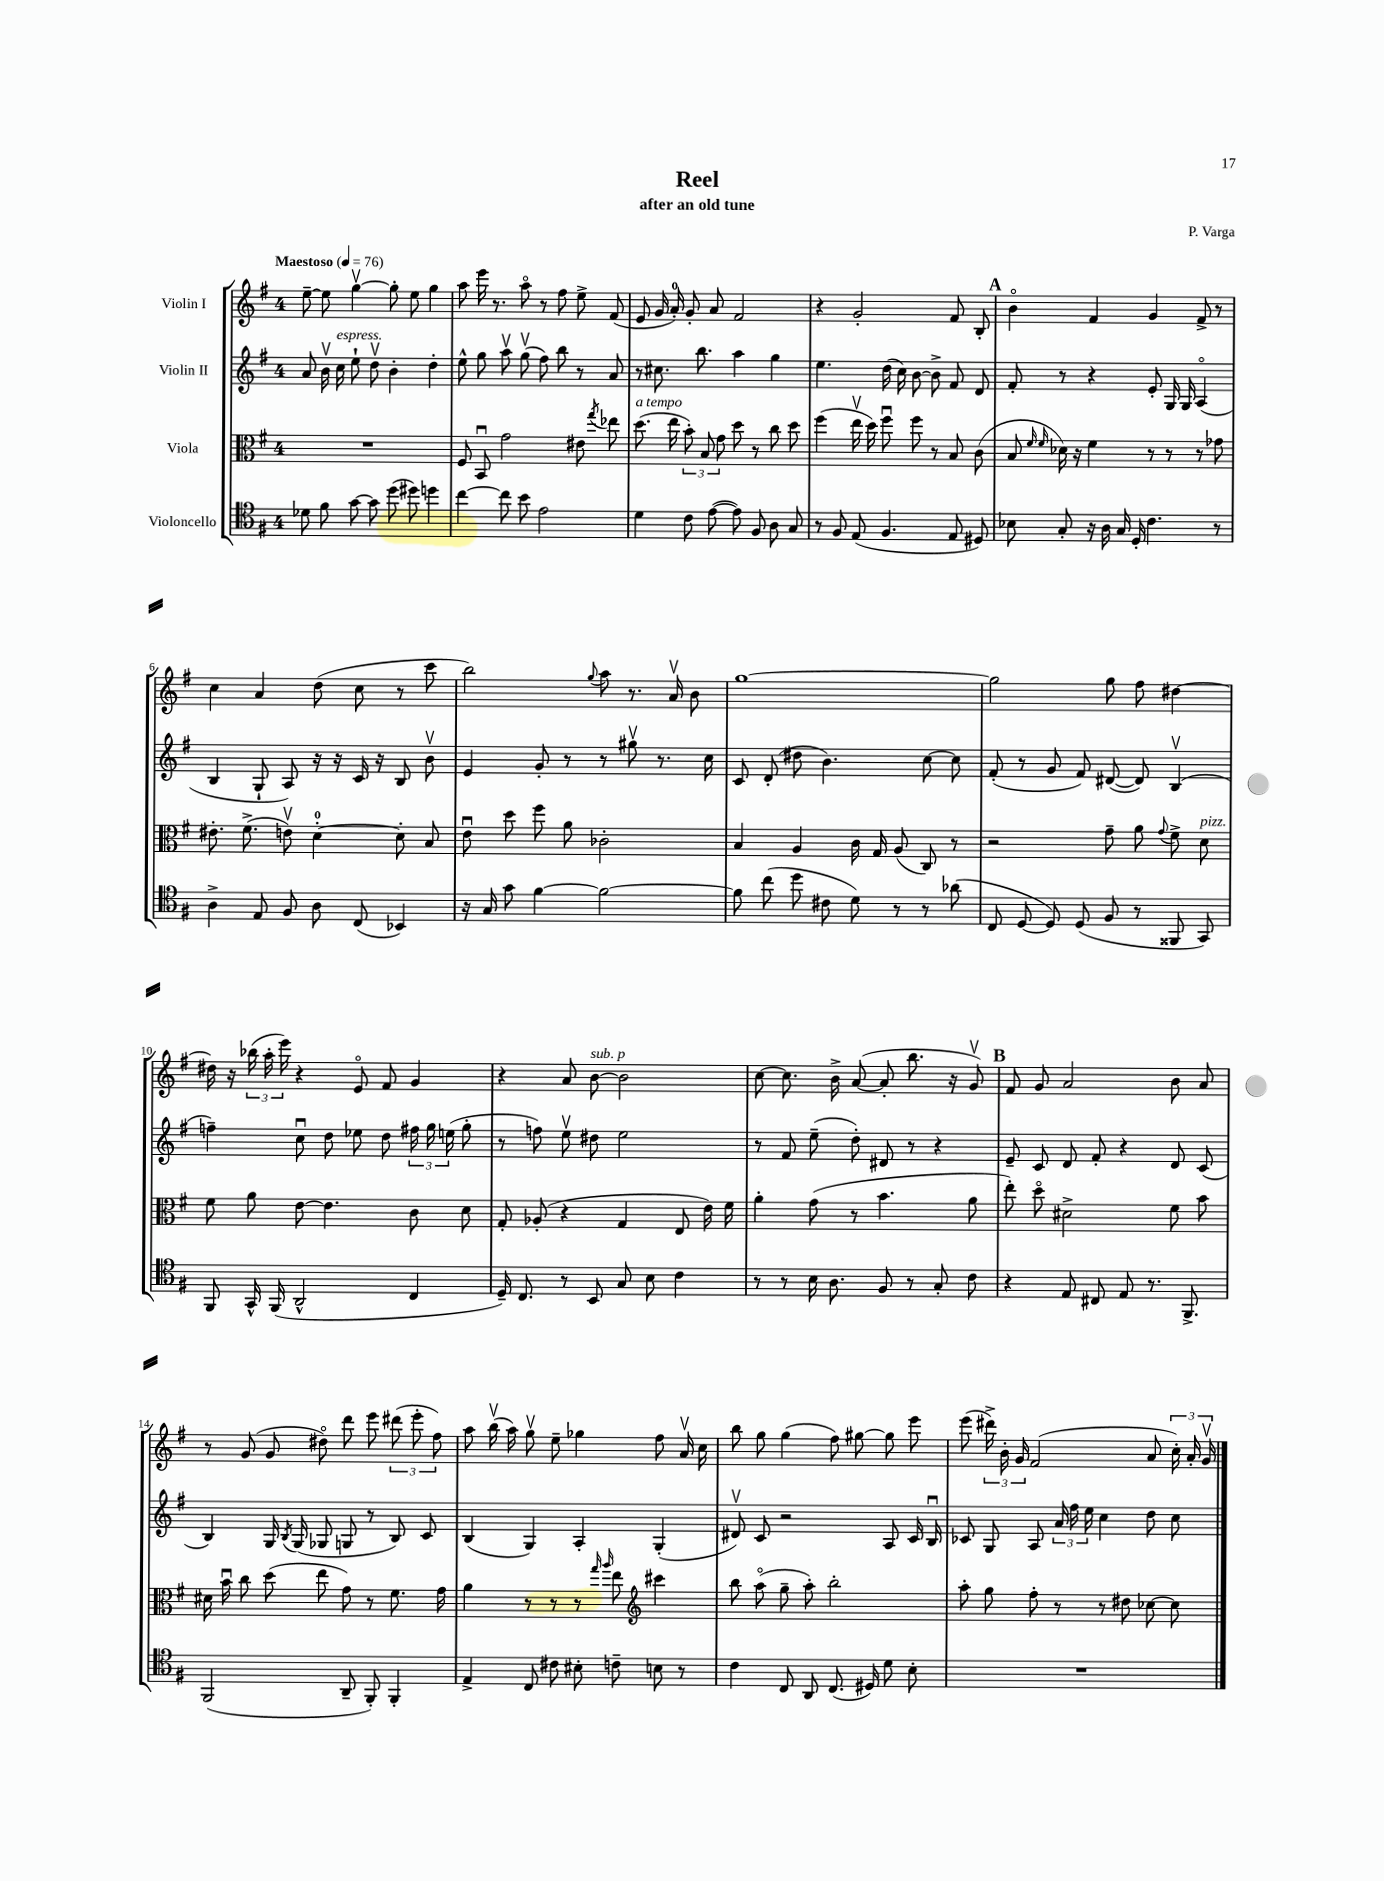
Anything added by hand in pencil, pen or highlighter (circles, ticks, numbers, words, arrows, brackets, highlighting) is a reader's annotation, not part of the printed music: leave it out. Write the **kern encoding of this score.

**kern	**kern	**kern	**kern
*staff4	*staff3	*staff2	*staff1
*clefC4	*clefC3	*clefG2	*clefG2
*k[f#]	*k[f#]	*k[f#]	*k[f#]
*M4/4	*M4/4	*M4/4	*M4/4
*MM76	*MM76	*MM76	*MM76
8d-	1r	8a	[8ee~
8f#	.	16bv	8ee]
.	.	16cc	.
[8g	.	8ee`	[4ggv
8g]	.	8ddv	.
(8dd	.	4b'	8gg']
8dd#)	.	.	8ee
4dd	.	4dd'	4gg
=	=	=	=
[4cc	8F#	8ee^^	8aa
.	8BBu	8gg	16eee
.	.	.	8.r
8cc]	2g	8aav	.
8b	.	(8ggv	8aao
2e	.	8ff#)	8r
.	.	8bb	8ff#
.	8e#	8r	8ee^
.	8qgg	.	.
.	8ee-	8a	(8f#
=	=	=	=
4d	(8.dd	8r	8e
.	.	8.cc#	16g
.	16ee	.	16a')
8c	12b')	.	8g'
.	.	8.bb	.
.	12B	.	.
([8e	.	.	8a
.	12g	.	.
8e])	8dd	4aa	2f#
8F#	8r	.	.
8A	8cc	4gg	.
8G	8dd	.	.
=	=	=	=
8r	(4ff#	4.ee	4r
8F#	.	.	.
(8E	16eev	.	2g'
.	16dd)	.	.
4.F#	8ff#u	(16dd	.
.	.	16cc)	.
.	8ff#	[8b	.
.	8r	8b^]	.
8E	8B	8f#	8f#
8D#)	(8c	8d	8B'
=	=	=	=
8B-	8B	8f#'	4bo
.	16qqf#	.	.
.	16qqf#	.	.
8G'	16d-)	8r	.
.	16r	.	.
16r	4f#	4r	4f#
16A	.	.	.
16G	.	.	.
16D'	.	.	.
4.c	8r	8e'	4g
.	8r	16G	.
.	.	16G	.
.	8r	(4Ao	8f#^
8r	8g-	.	8r
=	=	=	=
4A^	8.e#'	4B	4cc
.	(8.f#^	.	.
8E	.	8G`	4a
8F#	8ev)	8A)	.
8A	[4d'	16r	(8dd
.	.	16r	.
(8C	.	16c	8cc
.	.	16r	.
4BB-)	8d']	8B	8r
.	8B	8bv	8ccc
=	=	=	=
16r	8eu	4e	2bb)
16G	.	.	.
8g	8dd	.	.
[4f#	8ff#	8g'	.
.	8a	8r	.
.	.	.	8qqgg
2f#_	2c-'	8r	8aa
.	.	8gg#v	8.r
.	.	8.r	.
.	.	.	16av
.	.	.	8b
.	.	16cc	.
=	=	=	=
8f#]	4B	8c	[1gg
(8cc	.	(8d'	.
8dd	4A	8dd#	.
8c#	.	4.b)	.
8d)	16c	.	.
.	16G	.	.
8r	(8A	.	.
8r	8C)	[8cc	.
(8a-	8r	8cc]	.
=	=	=	=
8C	2r	(8f#'	2gg]
[8D	.	8r	.
8D])	.	8g	.
(8D	.	8f#)	.
8F#	8g~	([8d#	8gg
8r	8a	8d#])	8ff#
.	8qqg	.	.
8FF##	8f#^	(4Bv	[4dd#
8GG)	8d	.	.
=	=	=	=
8FF#	8f#	4ff~)	16dd#]
.	.	.	16r
16GG^^	8a	.	(24bb-
.	.	.	24aa'
(16FF#	.	.	.
.	.	.	24eee)
2AA^^	[8e	8ccu	4r
.	4.e]	8dd	.
.	.	8ee-	8eo
.	.	8dd	8f#
4C	8c	24ff#	4g
.	.	24gg	.
.	.	(24ee	.
.	8d	8gg'	.
=	=	=	=
16D~)	8G'	8r	4r
8.C	.	.	.
.	(8A-'	8ff)	.
8r	4r	8eev	8a
8BB	.	8dd#	[8b
8G	4G	2ee	2b]
8B	.	.	.
4c	8E	.	.
.	16e)	.	.
.	16f#	.	.
=	=	=	=
8r	4a'	8r	[8cc
8r	.	8f#	8.cc]
16B	(8g	(8ee~	.
8.A	.	.	16b^
.	8r	8dd')	([8a
8F#	4.b	8d#	8a']
8r	.	8r	8.bb
8G'	.	4r	.
.	.	.	16r
8c	8a	.	8gv)
=	=	=	=
4r	8ee')	8e~	8f#
.	8ddo	8c	8g
8E	2d#^	8d	2a
8C#	.	8f#'	.
8E	.	4r	.
8.r	.	.	.
.	8f#	8d	8b
8.FF#^	.	.	.
.	8b	(8c	8a
=	=	=	=
(2FF#	16d#	4B)	8r
.	16bu	.	.
.	8cc	.	(8g
.	(8dd	16G	8g
.	.	8qB	.
.	.	(16G	.
.	8ee	8G-	8dd#o)
8AA~	8g)	8G	8ddd
8FF#')	8r	8r	8eee
4FF#'	8.f#	8B)	(12ddd#
.	.	.	12eee'
.	.	8c	.
.	.	.	12ff#)
.	16g	.	.
=	=	=	=
4E^	4a	(4B	8aa
.	.	.	(16bbv
.	.	.	16aa)
8C	8r	4G)	8ggv
8c#	8r	.	8ee~
8B#'	8r	4A'	4gg-
.	16qqgg	.	.
.	16qqaa	.	.
8c~	8ee	.	.
*	*clefG2	*	*
8B	4ccc#	(4G'	8ff#
8r	.	.	16av
.	.	.	16cc
=	=	=	=
4c	8bb	8d#v)	8bb
.	(8aao	8c	8gg
8C	8gg~	2r	(4gg
8AA	8aa')	.	.
(8.C	2bb'	.	8ff#)
.	.	.	[8gg#
16D#)	.	.	.
8d	.	8A	8gg#]
8B'	.	16c	8eee
.	.	16Bu	.
=	=	=	=
1r	8aa'	8c-	(8eee
.	8gg	8G	24ddd#^)
.	.	.	24b'
.	.	.	24g
.	8ff#'	8A	(2f#
.	8r	24a	.
.	.	24ff#	.
.	.	24ee	.
.	8r	4cc	.
.	8dd#	.	.
.	[8cc-	8dd	8a
.	8cc-]	8cc	24cc')
.	.	.	24a'
.	.	.	24gv
==	==	==	==
*-	*-	*-	*-
